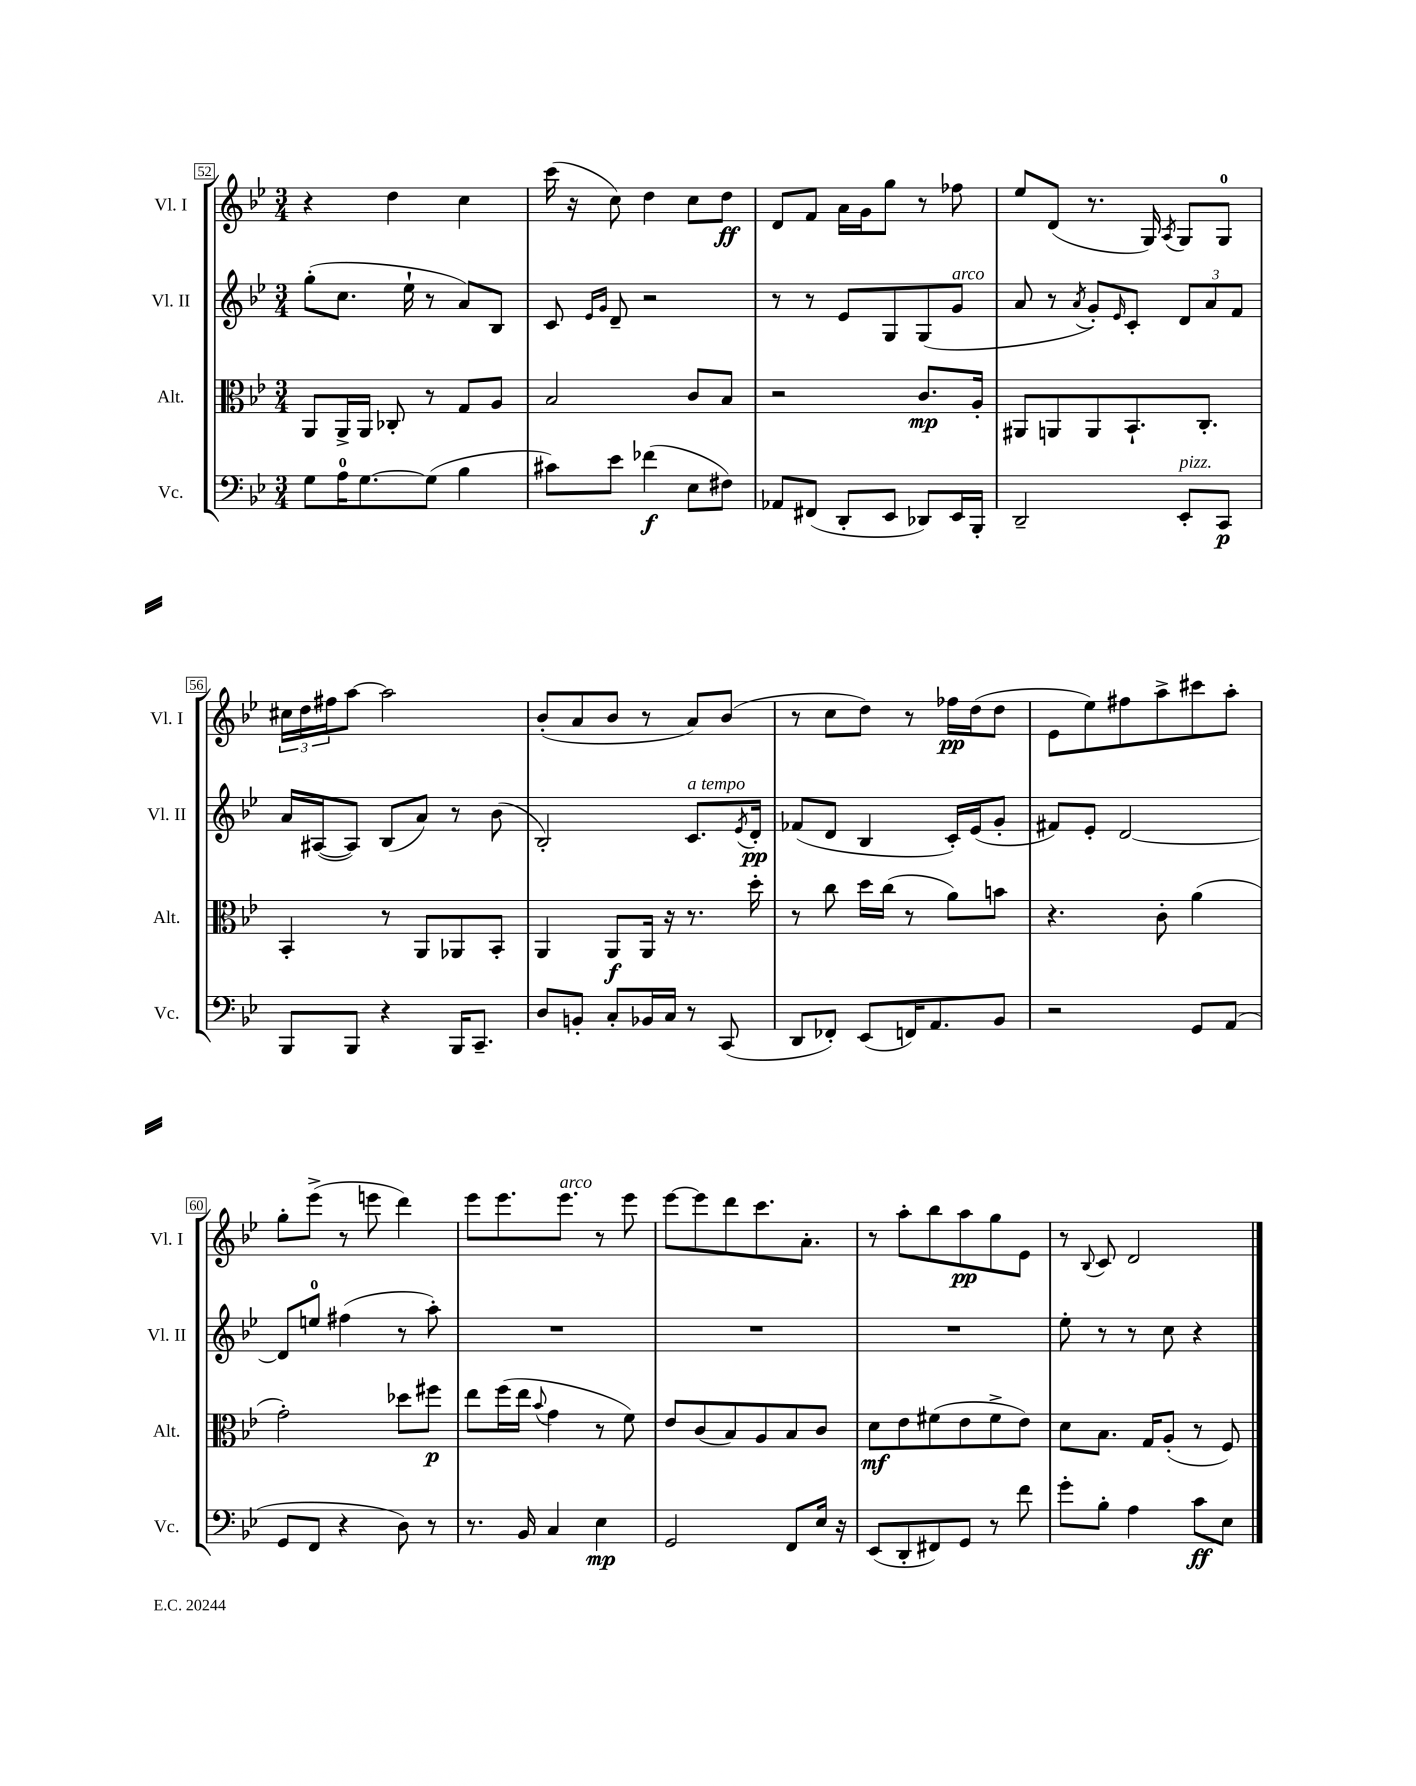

**kern	**kern	**kern	**kern
*staff4	*staff3	*staff2	*staff1
*clefF4	*clefC3	*clefG2	*clefG2
*k[b-e-]	*k[b-e-]	*k[b-e-]	*k[b-e-]
*M3/4	*M3/4	*M3/4	*M3/4
8G	8AA	(8gg'	4r
16A	16AA^	8.cc	.
[8.G	16AA	.	.
.	8C-'	.	4dd
.	.	16ee-`	.
(8G]	8r	8r	.
4B-	8G	8a)	4cc
.	8A	8B-	.
=	=	=	=
8c#)	2B-	8c	(16ccc
.	.	.	16r
.	.	16qqe-	.
.	.	16qqg	.
8e-	.	8d~	8cc)
(4f-	.	2r	4dd
8E-	8c	.	8cc
8F#)	8B-	.	8dd
=	=	=	=
8AA-	2r	8r	8d
(8FF#	.	8r	8f
8DD'	.	8e-	16a
.	.	.	16g
8EE-	.	8G	8gg
8DD-)	8.c	(8G	8r
16EE-	.	8g	8ff-
16BBB-'	16A'	.	.
=	=	=	=
2DD~	8AA#	8a	8ee-
.	8AA	8r	(8d
.	.	8qa	.
.	8AA	8g')	8.r
.	.	16qqe-	.
.	8.BB-`	8c'	.
.	.	.	16G)
.	.	.	8qA
8EE-'	.	12d	8G
.	8.C'	.	.
.	.	12a	.
8CC	.	.	8G
.	.	12f	.
=	=	=	=
8BBB-	4BB-'	16a	24cc#
.	.	.	24dd
.	.	([16A#	.
.	.	.	24ff#
8BBB-	.	8A#])	[8aa
4r	8r	(8B-	2aa]
.	8AA	8a)	.
16BBB-	8AA-	8r	.
8.CC~	.	.	.
.	8BB-'	(8b-	.
=	=	=	=
8D	4AA	2B-')	(8b-'
8BB'	.	.	8a
8C'	8AA	.	8b-
16BB-	16AA	.	8r
16C	16r	.	.
8r	8.r	8.c	8a)
(8CC	.	.	(8b-
.	.	8qe-	.
.	16dd'	16d'	.
=	=	=	=
8DD	8r	(8f-	8r
8FF-')	8cc	8d	8cc
(8EE-	16dd	4B-	8dd)
.	(16cc	.	.
16FF)	8r	.	8r
8.AA	.	.	.
.	8a)	16c')	16ff-
.	.	(16e-	(16dd
8BB-	8b	8g'	8dd
=	=	=	=
2r	4.r	8f#)	8e-
.	.	8e-'	8ee-)
.	.	[2d	8ff#
.	8c'	.	8aa^
8GG	(4a	.	8ccc#
(8AA	.	.	8aa'
=	=	=	=
8GG	2g')	8d]	8gg'
8FF	.	8ee	(8eee-^
4r	.	(4ff#	8r
.	.	.	8eee
8D)	8dd-	8r	4ddd)
8r	8ff#	8aa')	.
=	=	=	=
8.r	8ee-	2.r	8eee-
.	(16ff	.	8.eee-
16BB-	16ee-	.	.
.	8qqb-	.	.
4C	4g	.	.
.	.	.	8.eee-
4E-	8r	.	8r
.	8f)	.	8eee-
=	=	=	=
2GG	8e-	2.r	[8eee-
.	(8c	.	8eee-]
.	8B-)	.	8ddd
.	8A	.	8.ccc
8FF	8B-	.	.
.	.	.	8.a'
16E-	8c	.	.
16r	.	.	.
=	=	=	=
(8EE-	8d	2.r	8r
8DD'	8e-	.	8aa'
8FF#)	(8f#	.	8bb-
8GG	8e-	.	8aa
8r	8f#^	.	8gg
8f	8e-)	.	8e-
=	=	=	=
8g'	8d	8ee-'	8r
.	.	.	8qqB-
8B-'	8.B-	8r	8c
4A	.	8r	2d
.	16G	.	.
.	(8A'	8cc	.
8c	8r	4r	.
8E-	8F)	.	.
==	==	==	==
*-	*-	*-	*-
